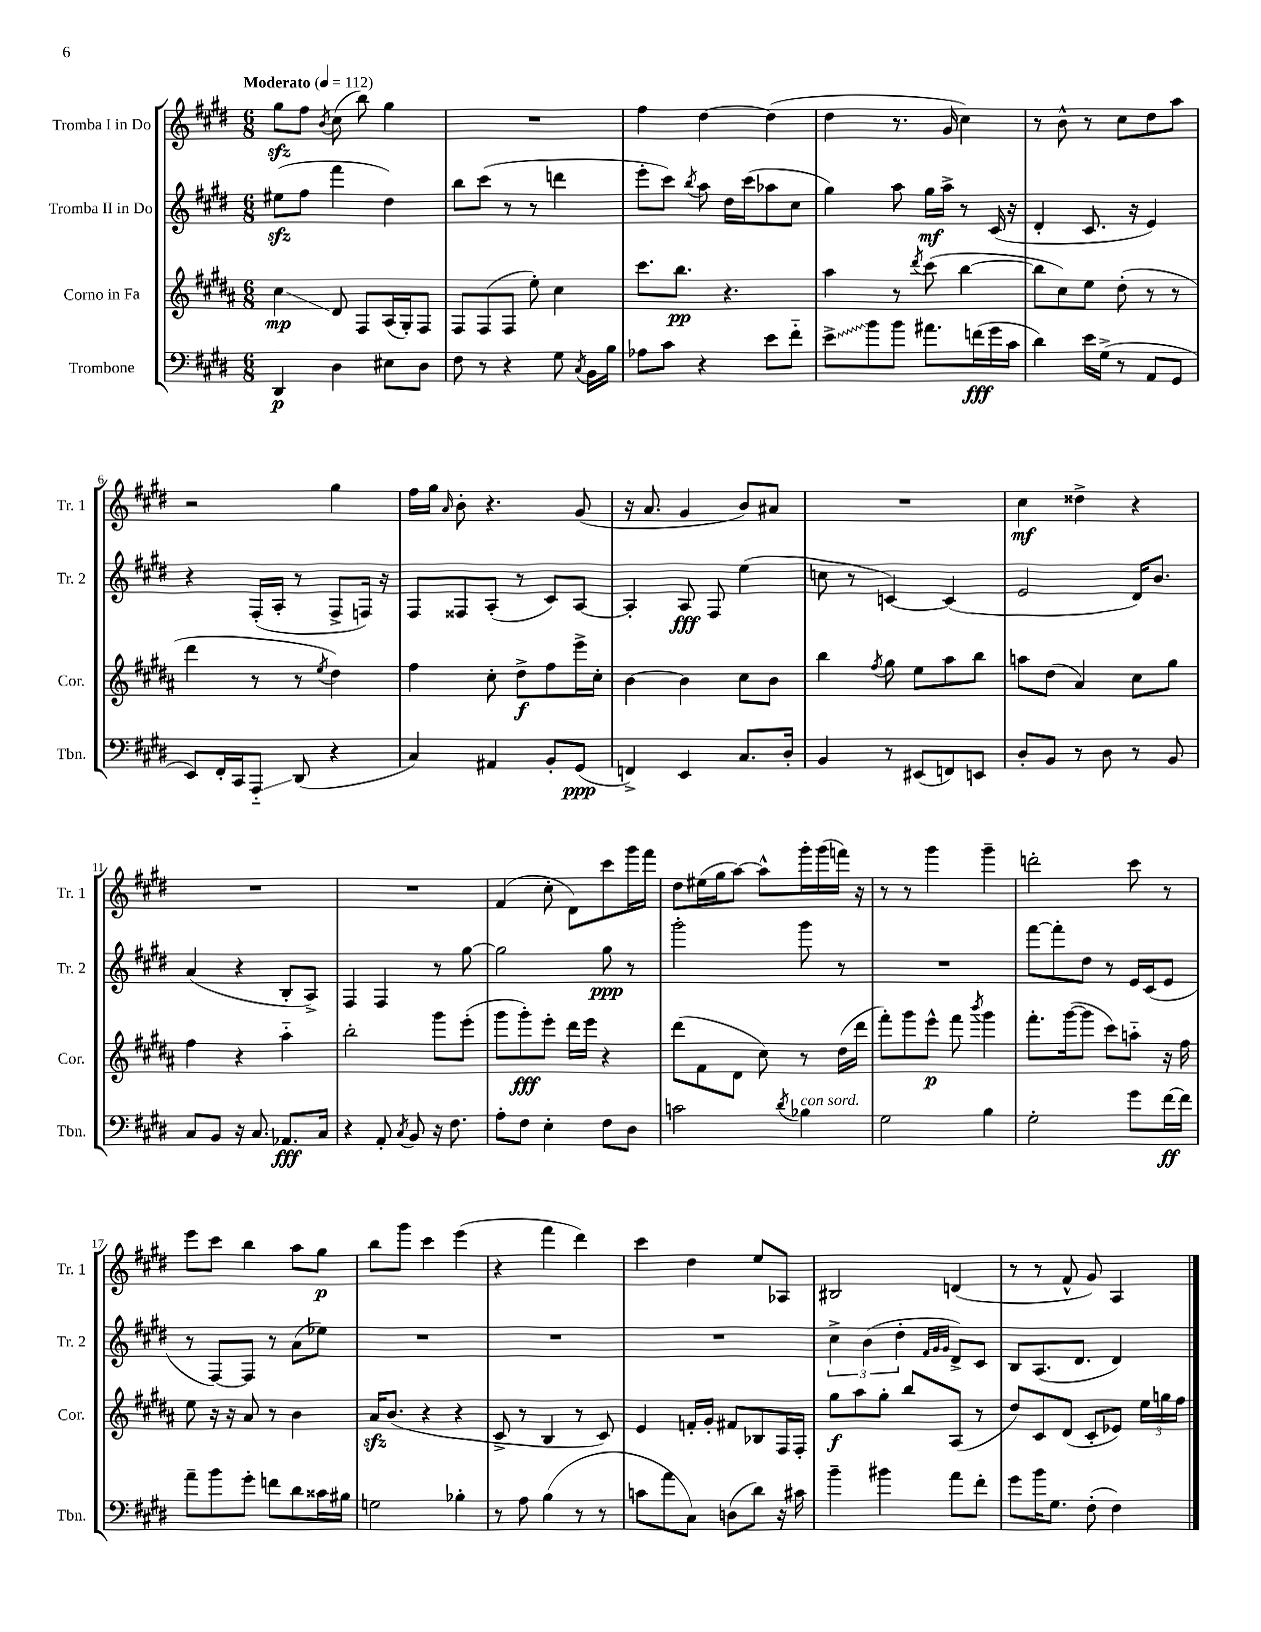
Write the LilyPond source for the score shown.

<<
\new StaffGroup <<
\new Staff = "s0" \with { instrumentName = "Tromba I in Do" shortInstrumentName = "Tr. 1" } {
    \clef treble \key e \major \numericTimeSignature \time 6/8 \tempo "Moderato" 4 = 112
    \autoBeamOff gis''8[\sfz fis''8] \acciaccatura { b'8 } cis''8( b''8) gis''4 |
    R2. |
    fis''4 dis''4~ dis''4( |
    dis''4 r8. gis'16 cis''4) |
    r8 b'8-^ r8 cis''8[ dis''8 a''8] |
    r2 gis''4 |
    fis''16[ gis''16] \grace { a'16 } b'8-. r4. gis'8( |
    r16 a'8. gis'4 b'8[) ais'8] |
    R2. |
    cis''4\mf disis''4-> r4 |
    R2. |
    R2. |
    fis'4( cis''8-. dis'8[) cis'''8 gis'''16 fis'''16] |
    dis''8[ eis''16( gis''16 a''8]~) a''8[-^ gis'''16-. gis'''16( f'''16]) r16 |
    r8 r8 gis'''4 gis'''4-- |
    d'''2-. cis'''8 r8 |
    e'''8[ cis'''8] b''4 a''8[ gis''8]\p |
    b''8[ gis'''8] cis'''4 e'''4( |
    r4 fis'''4 dis'''4) |
    cis'''4 dis''4 e''8[ aes8] |
    bis2 d'4( |
    r8 r8 fis'8-^ gis'8) a4 \bar "|." |
}
\new Staff = "s1" \with { instrumentName = "Tromba II in Do" shortInstrumentName = "Tr. 2" } {
    \clef treble \key e \major \numericTimeSignature \time 6/8
    \autoBeamOff eis''8[\sfz( fis''8] fis'''4 dis''4) |
    b''8[ cis'''8]( r8 r8 d'''4 |
    e'''8[-. cis'''8]) \acciaccatura { b''8 } a''8 dis''16[ cis'''16( aes''8 cis''8] |
    gis''4) a''8 gis''16[\mf a''16]-> r8 cis'16( r16 |
    dis'4-. cis'8. r16 e'4) |
    r4 fis16[-.( a16]-. r8 fis8[-> f16]) r16 |
    fis8[ fisis8 a8]-.( r8 cis'8[) a8]~ |
    a4-. a8\fff fis8 e''4( |
    c''8 r8 c'4~) c'4( |
    e'2 dis'16[) b'8.] |
    a'4( r4 b8[-. a8]->) |
    fis4 fis4 r8 gis''8~ |
    gis''2 gis''8\ppp r8 |
    gis'''2-. gis'''8 r8 |
    R2. |
    fis'''8[~ fis'''8-. dis''8] r8 e'16[ cis'16( e'8] |
    r8 fis8[~) fis8] r8 a'8[( ees''8]) |
    R2. |
    R2. |
    R2. |
    \tuplet 3/2 { cis''4-> b'4( dis''4-. } \grace { fis'32[ gis'32 gis'32] } dis'8[->) cis'8] |
    b8[ a8.( dis'8.] dis'4) \bar "|." |
}
\new Staff = "s2" \with { instrumentName = "Corno in Fa" shortInstrumentName = "Cor." } {
    \clef treble \key b \major \numericTimeSignature \time 6/8
    \autoBeamOff cis''4\glissando\mp dis'8 fis8[ ais16( gis16-.) fis8] |
    fis8[ fis8( fis8] e''8-.) cis''4 |
    cis'''8.[ b''8.]\pp r4. |
    ais''4 r8 \acciaccatura { dis'''8 } cis'''8( b''4~ |
    b''8[ cis''8) e''8] dis''8-.( r8 r8 |
    dis'''4 r8 r8 \acciaccatura { e''8 } dis''4) |
    fis''4 cis''8-. dis''8[->\f fis''8 e'''16-> cis''16]-. |
    b'4~ b'4 cis''8[ b'8] |
    b''4 \acciaccatura { fis''8 } gis''8 e''8[ ais''8 b''8] |
    a''8[ dis''8]( ais'4) cis''8[ gis''8] |
    fis''4 r4 ais''4-_ |
    b''2-. gis'''8[ e'''8]-.( |
    gis'''8[ gis'''8-.\fff) e'''8]-. dis'''16[ e'''16] r4 |
    dis'''8[( fis'8 dis'8] cis''8) r8 dis''16[( dis'''16] |
    fis'''8[-.) gis'''8 e'''8]-^\p fis'''8 \acciaccatura { b'''8 } gis'''4 |
    fis'''8.[-. gis'''16~( gis'''8] cis'''8[) a''8]-_ r16 fis''16 |
    e''8 r16 r16 ais'8 r8 b'4 |
    ais'16[\sfz b'8.]( r4 r4 |
    cis'8-> r8 b4 r8 cis'8) |
    e'4 f'16[-. gis'16]-. fis'8[ bes8 fis16 fis16]-. |
    gis''8[\f ais''8 gis''8]-. b''8[ ais8]( r8 |
    dis''8[) cis'8 dis'8]( cis'8[-. ees'8]) \tuplet 3/2 { e''16[ g''16 fis''16] } \bar "|." |
}
\new Staff = "s3" \with { instrumentName = "Trombone" shortInstrumentName = "Tbn." } {
    \clef bass \key e \major \numericTimeSignature \time 6/8
    \autoBeamOff dis,4\p dis4 eis8[ dis8] |
    fis8 r8 r4 gis8 \acciaccatura { cis8 } b,16[ b16] |
    aes8[ cis'8] r4 e'8[ fis'8]-_ |
    \once \override Glissando.style = #'zigzag e'8[->\glissando b'8 b'8] ais'8.[ f'16\fff( gis'16 cis'16] |
    dis'4) e'16[ gis16]->( r8 a,8[ gis,8] |
    e,8[) fis,16-. cis,16 a,,8]-_\glissando dis,8( r4 |
    cis4) ais,4 b,8[-. gis,8]\ppp( |
    f,4->) e,4 cis8.[ dis16]-. |
    b,4 r8 eis,8[( f,8) e,8] |
    dis8[-. b,8] r8 dis8 r8 b,8 |
    cis8[ b,8] r16 cis8. aes,8.[\fff cis16] |
    r4 a,8-. \acciaccatura { cis8 } b,8 r16 fis8. |
    a8[-. fis8] e4-. fis8[ dis8] |
    c'2 \acciaccatura { dis'8 } bes4^\markup { \italic "con sord." } |
    gis2 b4 |
    gis2-. gis'8[ fis'16~\ff fis'16] |
    a'8[-- b'8 gis'8]-. f'8[ dis'8 cisis'16 bis16] |
    g2 bes4-. |
    r8 a8 b4( r8 r8 |
    c'8[ a'8 cis8]) d8[( dis'8]) r16 cis'16 |
    b'4-- bis'4 a'8[ fis'8]-. |
    gis'8[ b'16 gis8.] fis8-.( fis4) \bar "|." |
}
>>
>>
